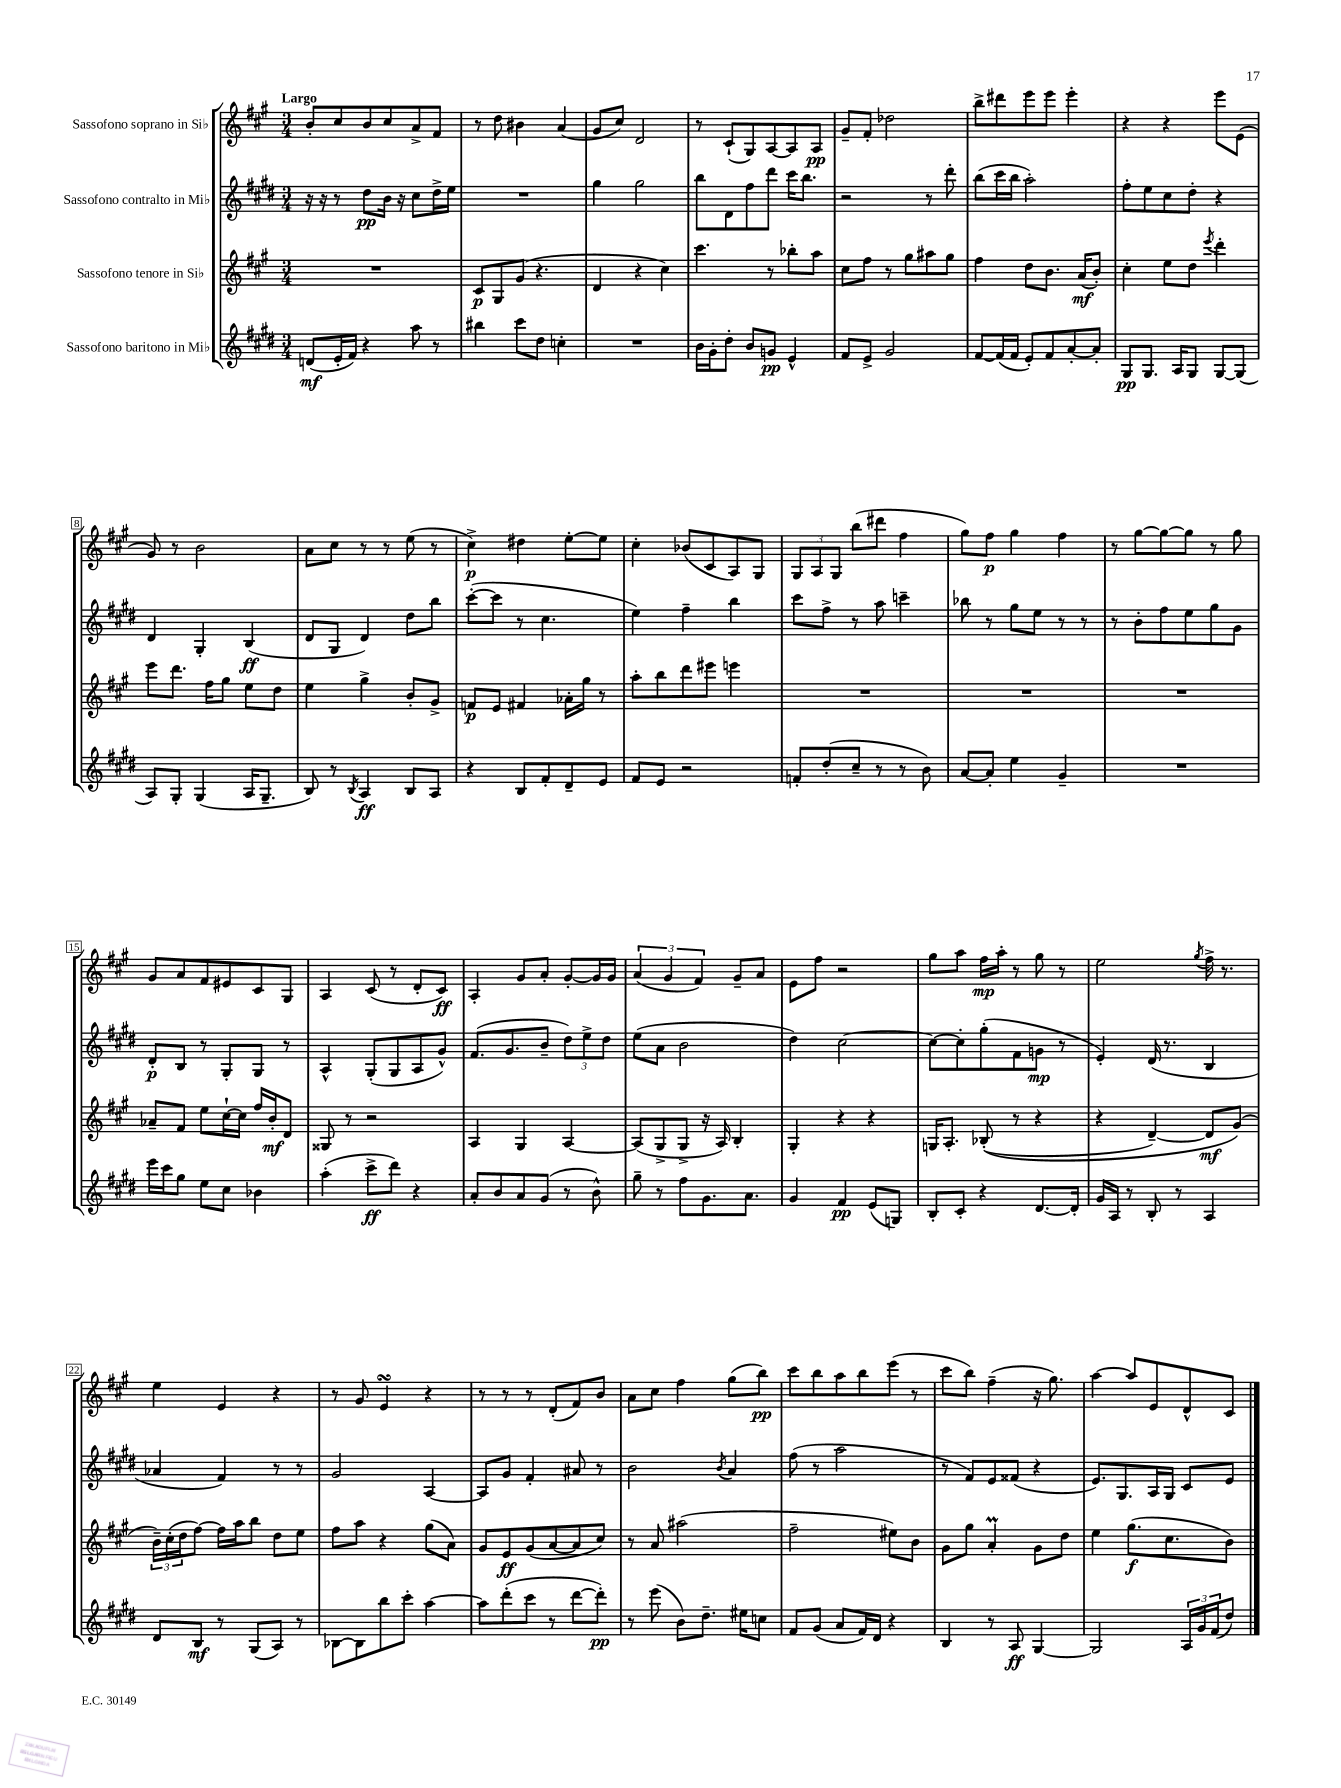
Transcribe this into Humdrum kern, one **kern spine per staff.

**kern	**dynam	**kern	**dynam	**kern	**dynam	**kern	**dynam
*part4	*part4	*part3	*part3	*part2	*part2	*part1	*part1
*staff4	*staff4	*staff3	*staff3	*staff2	*staff2	*staff1	*staff1
*I"Sassofono baritono in Mi♭	*	*I"Sassofono tenore in Si♭	*	*I"Sassofono contralto in Mi♭	*	*I"Sassofono soprano in Si♭	*
*clefG2	*	*clefG2	*	*clefG2	*	*clefG2	*
*k[f#c#g#d#]	*	*k[f#c#g#]	*	*k[f#c#g#d#]	*	*k[f#c#g#]	*
*M3/4	*	*M3/4	*	*M3/4	*	*M3/4	*
=1	=1	=1	=1	=1	=1	=1	=1
!	!	!	!	!	!	!LO:TX:a:B:t=Largo	!
(8dn/L	mf	2.r	.	16r	.	8b'/L	.
.	.	.	.	16r	.	.	.
16e'/L	.	.	.	8r	.	8cc#/	.
16f#/JJ)	.	.	.	.	.	.	.
4r	.	.	.	8dd#\L	pp	8b/	.
.	.	.	.	16b\Jk	.	8cc#/	.
.	.	.	.	16r	.	.	.
8aa\	.	.	.	8cc#\L	.	8a^/	.
8r	.	.	.	16dd#^\L	.	8f#/J	.
.	.	.	.	16ee\JJ	.	.	.
=2	=2	=2	=2	=2	=2	=2	=2
4bb#X\	.	8c#/L	p	2.r	.	8r	.
.	.	8G#/	.	.	.	8dd\	.
8ccc#\L	.	(8g#/J	.	.	.	4b#X\	.
8dd#\J	.	4.r	.	.	.	.	.
4ccn'\	.	.	.	.	.	(4a/	.
=3	=3	=3	=3	=3	=3	=3	=3
2.r	.	4d/	.	4gg#\	.	8g#/L	.
.	.	.	.	.	.	8cc#/J)	.
.	.	4r	.	2gg#\	.	2d/	.
.	.	4cc#\)	.	.	.	.	.
=4	=4	=4	=4	=4	=4	=4	=4
16b\LL	.	4.ccc#\	.	8bb\L	.	8r	.
16g#'\J	.	.	.	.	.	.	.
8dd#'\J	.	.	.	8d#\	.	(8c#`/L	.
8b/L	.	.	.	8ff#\	.	8G#/)	.
8gn/J	pp	8r	.	8ddd#\J	.	[8A/	.
4e^^/	.	8bb-X'\L	.	16ccc#\KL	.	8A/]	.
.	.	.	.	8.bb\J	.	.	.
.	.	8aa\J	.	.	.	8A/J	pp
=5	=5	=5	=5	=5	=5	=5	=5
8f#/L	.	8cc#\L	.	2r	.	8g#~/L	.
8e^/J	.	8ff#\J	.	.	.	8f#'/J	.
2g#/	.	8r	.	.	.	2dd-X\	.
.	.	8gg#\L	.	.	.	.	.
.	.	8aa#X\	.	8r	.	.	.
.	.	8gg#\J	.	8ddd#'\	.	.	.
=6	=6	=6	=6	=6	=6	=6	=6
[8f#/L	.	4ff#\	.	(8bb\L	.	8bb^\L	.
(16f#/L]	.	.	.	16ccc#\L	.	8ddd#X\	.
16f#/JJ	.	.	.	16bb\JJ	.	.	.
8e'/L)	.	8dd\L	.	2aa'\)	.	8eee\	.
8f#/	.	8.b\J	.	.	.	8eee\J	.
[8a'/	.	.	.	.	.	4eee'\	.
.	.	(16a/KL	mf	.	.	.	.
8a'/J]	.	8b'/J)	.	.	.	.	.
=7	=7	=7	=7	=7	=7	=7	=7
8G#/L	pp	4cc#'\	.	8ff#'\L	.	4r	.
8.G#/J	.	.	.	8ee\	.	.	.
.	.	8ee\L	.	8cc#\	.	4r	.
16A/KL	.	.	.	.	.	.	.
8G#/J	.	8dd\J	.	8dd#'\J	.	.	.
.	.	8qeee/	.	.	.	.	.
[8G#/L	.	4ddd'\	.	4r	.	8eee\L	.
(8G#/J]	.	.	.	.	.	(8e\J	.
!!LO:LB:g=z
=8	=8	=8	=8	=8	=8	=8	=8
8A/L)	.	8eee\L	.	4d#/	.	8g#/)	.
8G#'/J	.	8.ddd\J	.	.	.	8r	.
(4G#/	.	.	.	4G#'/	.	2b\	.
.	.	16ff#\KL	.	.	.	.	.
.	.	8gg#\J	.	.	.	.	.
16A/KL	.	8ee\L	.	(4B/	ff	.	.
8.G#~/J	.	.	.	.	.	.	.
.	.	8dd\J	.	.	.	.	.
=9	=9	=9	=9	=9	=9	=9	=9
8B/)	.	4ee\	.	8d#/L	.	8a\L	.
8r	.	.	.	8G#/J	.	8cc#\J	.
8qB/	.	.	.	.	.	.	.
4A/	ff	4gg#^\	.	4d#/)	.	8r	.
.	.	.	.	.	.	8r	.
8B/L	.	8b'/L	.	8dd#\L	.	(8ee\	.
8A/J	.	8g#^/J	.	8bb\J	.	8r	.
=10	=10	=10	=10	=10	=10	=10	=10
4r	.	8fn/L	p	([8ccc#'\L	.	4cc#^\)	p
.	.	8e/J	.	8ccc#\J]	.	.	.
8B/L	.	4f#X/	.	8r	.	4dd#X\	.
8f#'/	.	.	.	4.cc#\	.	.	.
8d#~/	.	16a-X'\LL	.	.	.	[8ee'\L	.
.	.	16gg#\JJ	.	.	.	.	.
8e/J	.	8r	.	.	.	8ee\J]	.
=11	=11	=11	=11	=11	=11	=11	=11
8f#/L	.	8aa'\L	.	4ee\)	.	4cc#'\	.
8e/J	.	8bb\	.	.	.	.	.
2r	.	8ddd\	.	4ff#~\	.	(8b-X/L	.
.	.	8eee#X\J	.	.	.	8c#/	.
.	.	4eeen\	.	4bb\	.	8A/)	.
.	.	.	.	.	.	8G#/J	.
=12	=12	=12	=12	=12	=12	=12	=12
8fn'/L	.	2.r	.	8ccc#\L	.	12G#/L	.
.	.	.	.	.	.	12A/	.
(8dd#'/	.	.	.	8ff#^\J	.	.	.
.	.	.	.	.	.	12G#/J	.
8cc#~/J	.	.	.	8r	.	(8bb\L	.
8r	.	.	.	8aa\	.	8ddd#X\J	.
8r	.	.	.	4cccn~\	.	4ff#\	.
8b\)	.	.	.	.	.	.	.
=13	=13	=13	=13	=13	=13	=13	=13
[8a/L	.	2.r	.	8bb-X\	.	8gg#\L)	.
8a'/J]	.	.	.	8r	.	8ff#\J	p
4ee\	.	.	.	8gg#\L	.	4gg#\	.
.	.	.	.	8ee\J	.	.	.
4g#~/	.	.	.	8r	.	4ff#\	.
.	.	.	.	8r	.	.	.
=14	=14	=14	=14	=14	=14	=14	=14
2.r	.	2.r	.	8r	.	8r	.
.	.	.	.	8b'\L	.	[8gg#\L	.
.	.	.	.	8ff#\	.	8gg#\_	.
.	.	.	.	8ee\	.	8gg#\J]	.
.	.	.	.	8gg#\	.	8r	.
.	.	.	.	8g#\J	.	8gg#\	.
!!LO:LB:g=z
=15	=15	=15	=15	=15	=15	=15	=15
16eee\LL	.	8a-X~/L	.	8d#'/L	p	8g#/L	.
16ccc#\J	.	.	.	.	.	.	.
8gg#\J	.	8f#/J	.	8B/J	.	8a/	.
8ee\L	.	8ee\L	.	8r	.	8f#/	.
8cc#\J	.	[16cc#`\L	.	8G#'/L	.	8e#X/	.
.	.	16cc#\JJ]	.	.	.	.	.
4b-X\	.	16ff#/LL	.	8G#/J	.	8c#/	.
.	.	16b'/J	mf	.	.	.	.
.	.	8d/J	.	8r	.	8G#/J	.
=16	=16	=16	=16	=16	=16	=16	=16
(4aa'\	.	8G##X/	.	4A^^/	.	4A/	.
.	.	8r	.	.	.	.	.
8ccc#^\L	ff	2r	.	(8G#'/L	.	(8c#/	.
8ddd#\J)	.	.	.	8G#/	.	8r	.
4r	.	.	.	8A/	.	8d'/L	.
.	.	.	.	8g#^^/J)	.	8c#/J)	ff
=17	=17	=17	=17	=17	=17	=17	=17
8a'/L	.	4A/	.	(8.f#/L	.	4A'/	.
8b/	.	.	.	.	.	.	.
.	.	.	.	8.g#/	.	.	.
8a/	.	4G#/	.	.	.	8g#/L	.
(8g#/J	.	.	.	8b~/J	.	8a'/J	.
8r	.	[4A/	.	12dd#\L)	.	[8g#'/L	.
.	.	.	.	12ee^\	.	.	.
8b^^\)	.	.	.	.	.	16g#/L]	.
.	.	.	.	12dd#\J	.	.	.
.	.	.	.	.	.	16g#/JJ	.
=18	=18	=18	=18	=18	=18	=18	=18
8gg#~\	.	(8A/L]	.	(8ee\L	.	(6a/	.
8r	.	8G#^/	.	8a\J	.	.	.
.	.	.	.	.	.	6g#/	.
8ff#\L	.	8G#^/J	.	2b\	.	.	.
.	.	.	.	.	.	6f#/)	.
8.g#\	.	16r	.	.	.	.	.
.	.	16A/)	.	.	.	.	.
.	.	4B'/	.	.	.	8g#~/L	.
8.a\J	.	.	.	.	.	.	.
.	.	.	.	.	.	8a/J	.
=19	=19	=19	=19	=19	=19	=19	=19
4g#/	.	4G#'/	.	4dd#\)	.	8e\L	.
.	.	.	.	.	.	8ff#\J	.
4f#/	pp	4r	.	[2cc#\	.	2r	.
(8e/L	.	4r	.	.	.	.	.
8Gn/J)	.	.	.	.	.	.	.
=20	=20	=20	=20	=20	=20	=20	=20
8B'/L	.	16Gn/KL	.	8cc#\L_	.	8gg#\L	.
.	.	8.A'/J	.	.	.	.	.
8c#'/J	.	.	.	8cc#'\]	.	8aa\J	.
4r	.	((8B-X'/	.	(8gg#'\	.	16ff#\LL	mp
.	.	.	.	.	.	16aa'\JJ	.
.	.	8r	.	8f#\	.	8r	.
[8.d#/L	.	4r	.	8gn\J	mp	8gg#\	.
.	.	.	.	8r	.	8r	.
16d#'/Jk]	.	.	.	.	.	.	.
=21	=21	=21	=21	=21	=21	=21	=21
16g#/LL	.	4r	.	4e'/)	.	2ee\	.
16A/JJ	.	.	.	.	.	.	.
8r	.	.	.	.	.	.	.
8B'/	.	[4d~/)	.	(16d#/	.	.	.
.	.	.	.	8.r	.	.	.
8r	.	.	.	.	.	.	.
.	.	.	.	.	.	8qgg#/	.
4A/	.	8d/L]	mf	4B/	.	16ff#^\	.
.	.	.	.	.	.	8.r	.
.	.	(8g#/J)	.	.	.	.	.
!!LO:LB:g=z
=22	=22	=22	=22	=22	=22	=22	=22
8d#/L	.	24b~\LL)	.	4a-X/	.	4ee\	.
.	.	(24cc#'\	.	.	.	.	.
.	.	24dd\J	.	.	.	.	.
8B/J	mf	[8ff#\J)	.	.	.	.	.
8r	.	16ff#\LL]	.	4f#/)	.	4e/	.
.	.	16aa\J	.	.	.	.	.
(8G#/L	.	8bb\J	.	.	.	.	.
8A/J)	.	8dd\L	.	8r	.	4r	.
8r	.	8ee\J	.	8r	.	.	.
=23	=23	=23	=23	=23	=23	=23	=23
[8B-X\L	.	8ff#\L	.	2g#/	.	8r	.
8B-\]	.	8aa\J	.	.	.	8g#/	.
8bb\	.	4r	.	.	.	4esSSS/	.
8ccc#'\J	.	.	.	.	.	.	.
[4aa\	.	(8gg#\L	.	[4A/	.	4r	.
.	.	8a\J)	.	.	.	.	.
=24	=24	=24	=24	=24	=24	=24	=24
8aa\L]	.	8g#/L	.	8A/L]	.	8r	.
(8ddd#'\	.	8e/	ff	8g#/J	.	8r	.
8ccc#\J	.	(8g#/	.	4f#'/	.	8r	.
8r	.	[8a/	.	.	.	(8d'/L	.
[8ddd#\L	.	8a/]	.	8a#X/	.	8f#/)	.
8ddd#'\J])	pp	8cc#/J)	.	8r	.	8b/J	.
=25	=25	=25	=25	=25	=25	=25	=25
8r	.	8r	.	2b\	.	8a\L	.
(8eee\	.	8a/	.	.	.	8cc#\J	.
8b\L)	.	(2aa#X\	.	.	.	4ff#\	.
8.dd#~\J	.	.	.	.	.	.	.
.	.	.	.	8qb/	.	.	.
.	.	.	.	4a/	.	(8gg#\L	.
16ee#X\KL	.	.	.	.	.	.	.
8ccn\J	.	.	.	.	.	8bb\J)	pp
=26	=26	=26	=26	=26	=26	=26	=26
8f#/L	.	2ff#~\	.	(8ff#\	.	8ccc#\L	.
(8g#/J	.	.	.	8r	.	8bb\	.
8a/L	.	.	.	2aa\	.	8aa\	.
16f#/L)	.	.	.	.	.	8bb\	.
16d#/JJ	.	.	.	.	.	.	.
4r	.	8ee#X\L)	.	.	.	(8eee\J	.
.	.	8b\J	.	.	.	8r	.
=27	=27	=27	=27	=27	=27	=27	=27
4B/	.	8g#\L	.	8r	.	8ccc#\L	.
.	.	8gg#\J	.	8f#/L)	.	8bb\J)	.
8r	.	4aM'/	.	8e/	.	(4ff#~\	.
8A/	ff	.	.	(8f##X/J	.	.	.
[4G#/	.	8g#\L	.	4r	.	16r	.
.	.	.	.	.	.	8.gg#\)	.
.	.	8dd\J	.	.	.	.	.
=28	=28	=28	=28	=28	=28	=28	=28
2G#/]	.	4ee\	.	8.e/L)	.	[4aa\	.
.	.	.	.	8.G#/	.	.	.
.	.	(8.gg#\L	f	.	.	8aa/L]	.
.	.	.	.	16A/L	.	8e/	.
.	.	8.cc#\	.	16G#/JJ	.	.	.
24A/LL	.	.	.	8c#/L	.	8d^^/	.
24g#/	.	.	.	.	.	.	.
(24f#/J	.	.	.	.	.	.	.
8dd#/J)	.	8b\J)	.	8e/J	.	8c#/J	.
==	==	==	==	==	==	==	==
*-	*-	*-	*-	*-	*-	*-	*-
